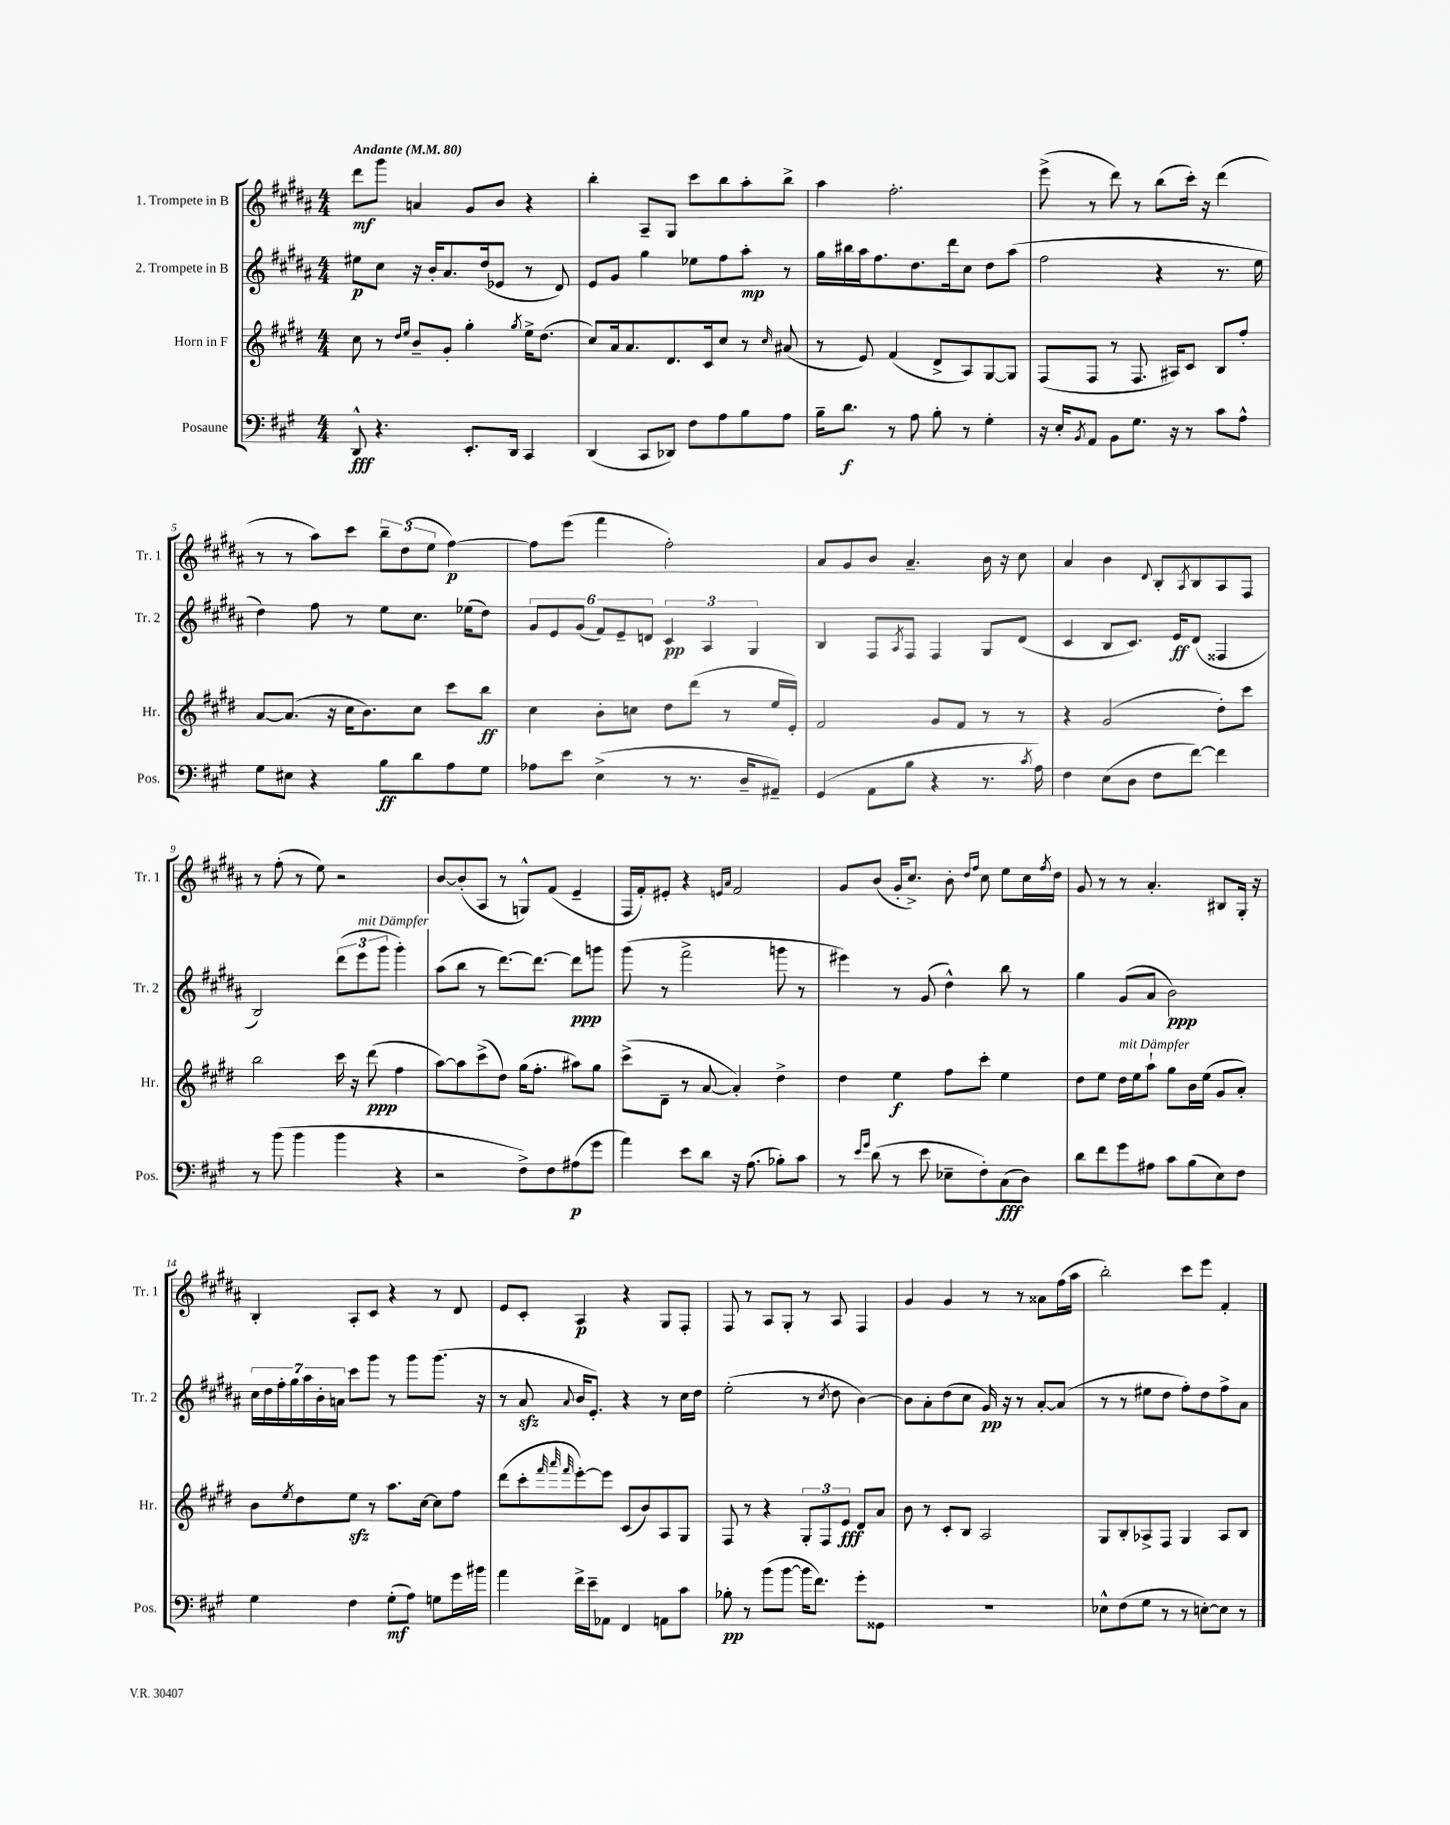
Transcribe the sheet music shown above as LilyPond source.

<<
\new StaffGroup <<
\new Staff = "s0" \with { instrumentName = "1. Trompete in B" shortInstrumentName = "Tr. 1" } {
    \clef treble \key b \major \numericTimeSignature \time 4/4 \tempo "Andante" 4 = 80
    dis'''8\mf gis'''8 a'4 gis'8 b'8 r4 |
    b''4-. ais8-- gis8 cis'''8 b''8 ais''8-. b''8-> |
    ais''4 fis''2.-. |
    e'''8->( r8 dis'''8) r8 b''8( cis'''16-.) r16 dis'''4( |
    r8 r8 ais''8) cis'''8 \tuplet 3/2 { b''8-- dis''8( e''8 } fis''4~\p) |
    fis''8 e'''8( fis'''4 fis''2-.) |
    ais'8 gis'8 b'8 ais'4.-- b'16 r16 cis''8 |
    ais'4 b'4 \appoggiatura { dis'8 } b8-. \acciaccatura { ais8 } b8 ais8 fis8 |
    r8 fis''8-.( r8 e''8) r2 |
    b'8~ b'8-.( ais8 r8 g8-^) fis'8( e'4-- |
    fis16 fis'16-.) eis'8-. r4 \grace { e'16 ais'16 } fis'2 |
    gis'8 b'8( gis'16-. cis''8.->) b'8-. \grace { dis''16 fis''16 } cis''8 e''8 cis''16 \acciaccatura { fis''8 } dis''16 |
    gis'8 r8 r8 ais'4.-. bis8 gis16-. r16 |
    b4-. ais8-. cis'8 r4 r8 dis'8 |
    e'8 cis'8-. ais4\p r4 gis8 fis8-. |
    fis8 r8 ais8 gis8-. r8 ais8 fis4 |
    gis'4 gis'4 r8 r8 aisis'8 fis''16( ais''16 |
    b''2-.) cis'''8 e'''8 fis'4-. \bar "|." |
}
\new Staff = "s1" \with { instrumentName = "2. Trompete in B" shortInstrumentName = "Tr. 2" } {
    \clef treble \key b \major \numericTimeSignature \time 4/4
    eis''8\p cis''8 r16 b'16-. ais'8. dis''16( ees'8 r8 dis'8) |
    e'8 gis'8 gis''4 ees''8 fis''8 ais''8-.\mp r8 |
    gis''16 bis''16 ais''16 fis''8. dis''8. dis'''16 cis''8 dis''8 ais''8( |
    fis''2 r4 r8. e''16 |
    dis''4) fis''8 r8 e''8 cis''8. ees''16( dis''8) |
    \tuplet 6/4 { gis'8 e'8 gis'8( fis'8) e'8-- d'8 } \tuplet 3/2 { cis'4\pp ais4 gis4 } |
    b4 fis8 \acciaccatura { ais8 } fis8 fis4 gis8 dis'8( |
    cis'4 b8 cis'8.) e'16\ff dis'8( fisis4 |
    b2) \tuplet 3/2 { dis'''8( e'''8^\markup { \italic "mit Dämpfer" } gis'''8 } gis'''4-.) |
    ais''8( b''8 r8 dis'''8.~) dis'''8.~ dis'''8\ppp g'''8 |
    gis'''8( r8 fis'''2-> g'''8 r8 |
    eis'''4) r8 gis'8( dis''4-^) b''8 r8 |
    gis''4 gis'8( ais'8 b'2\ppp) |
    \tuplet 7/4 { cis''16 dis''16 fis''16-. gis''16 ais''16 b'16-. a'16 } cis'''8 gis'''8 r8 gis'''8 gis'''8.( r16 |
    r8 ais'8\sfz \appoggiatura { ais'8 } b'16 e'8.-.) r4 r8 cis''16 dis''16 |
    e''2-.( r8 \acciaccatura { cis''8 } dis''8 b'4~) |
    b'8 ais'8-. dis''8( cis''8 gis'16\pp) r16 r8 ais'8~-. ais'8( |
    r8 r8 eis''8 dis''8 fis''8-.) dis''8 fis''8-> ais'8 \bar "|." |
}
\new Staff = "s2" \with { instrumentName = "Horn in F" shortInstrumentName = "Hr." } {
    \clef treble \key e \major \numericTimeSignature \time 4/4
    cis''8 r8 \grace { dis''16 e''16 } b'8-- gis'8-. gis''4-. \acciaccatura { gis''8 } e''16-> dis''8.( |
    cis''8) a'16 a'8. dis'8. cis'16 cis''8 r8 \grace { cis''16 } ais'8( |
    r8 e'8) fis'4( dis'8-> a8) gis8~ gis8 |
    fis8( fis8 r8 fis8. ais16) cis'8 b8 fis''8-. |
    a'8~ a'8.( r16 cis''16 b'8.) cis''8 cis'''8 b''8\ff |
    cis''4 b'8-. c''8 dis''8 dis'''8( r8 e''16 e'16-.) |
    fis'2 gis'8 fis'8 r8 r8 |
    r4 gis'2( dis''8-.) cis'''8 |
    b''2 cis'''16 r16 dis'''8\ppp( fis''4 |
    a''8~) a''8 cis'''8->( dis''8) gis''16( fis''8.-. ais''8) gis''8 |
    cis'''8->( dis'8-- r8 a'8~ a'4-.) dis''4-> |
    dis''4 e''4\f fis''8 cis'''8-. e''4 |
    dis''8 e''8 dis''16^\markup { \italic "mit Dämpfer" } e''16 a''8-! gis''8 b'16 e''16( gis'8 a'8-.) |
    b'8 \acciaccatura { e''8 } dis''8 e''8\sfz r8 a''8. cis''16~ cis''8 fis''8 |
    dis'''8( cis'''8-. \grace { fis'''32 a'''32 fis'''32 } e'''8~-.) e'''8 cis'8( b'8) a8 gis8 |
    fis8 r8 r4 \tuplet 3/2 { gis8-. fis8 e'8\fff } dis'8 a'8 |
    b'8 r8 cis'8-. b8 a2 |
    gis8 b8-. aes8-> fis8 gis4 aes8 b8 \bar "|." |
}
\new Staff = "s3" \with { instrumentName = "Posaune" shortInstrumentName = "Pos." } {
    \clef bass \key a \major \numericTimeSignature \time 4/4
    d,8-^\fff r4. e,8.-. d,16 cis,4 |
    d,4( cis,8 des,8) fis8 a8 b8 a8 |
    b16-- d'8.\f r8 a8 b8-. r8 gis4-. |
    r16 e16-. \acciaccatura { b,8 } a,8 b,8 gis8. r16 r8 cis'8 a8-^ |
    gis8 eis8 r4 b8\ff d'8 a8 gis8 |
    aes8 e'8 e4->( r8 r8. d16-- ais,8--) |
    gis,4( a,8 b8 r4 r8. \acciaccatura { cis'8 } a16) |
    fis4 e8( d8 fis8 fis'8~) fis'4 |
    r8 b'8( b'4 b'4 r4 |
    r2 fis8->) fis8 ais8\p( gis'8 |
    a'4) e'8 d'8 r16 a8.( bes8-.) cis'8 |
    r8 \grace { e'16 gis'16 } d'8( r8 e'8 ees8-- fis8-.) cis8\fff( d8) |
    d'8 fis'8 gis'8 ais8 cis'8 b8( e8) fis8 |
    gis4 fis4 gis8-.\mf( a8) g8 gis'16 bis'16 |
    a'4 fis'16-> e'16-- aes,8 fis,4 a,8 cis'8 |
    bes8-.\pp r8 b'8( b'8~ b'16 fis'8.) gis'8-. gisis,8 |
    R1 |
    ees8-^ fis8( gis8 r8 r8 e8~-.) e8 r8 \bar "|." |
}
>>
>>
